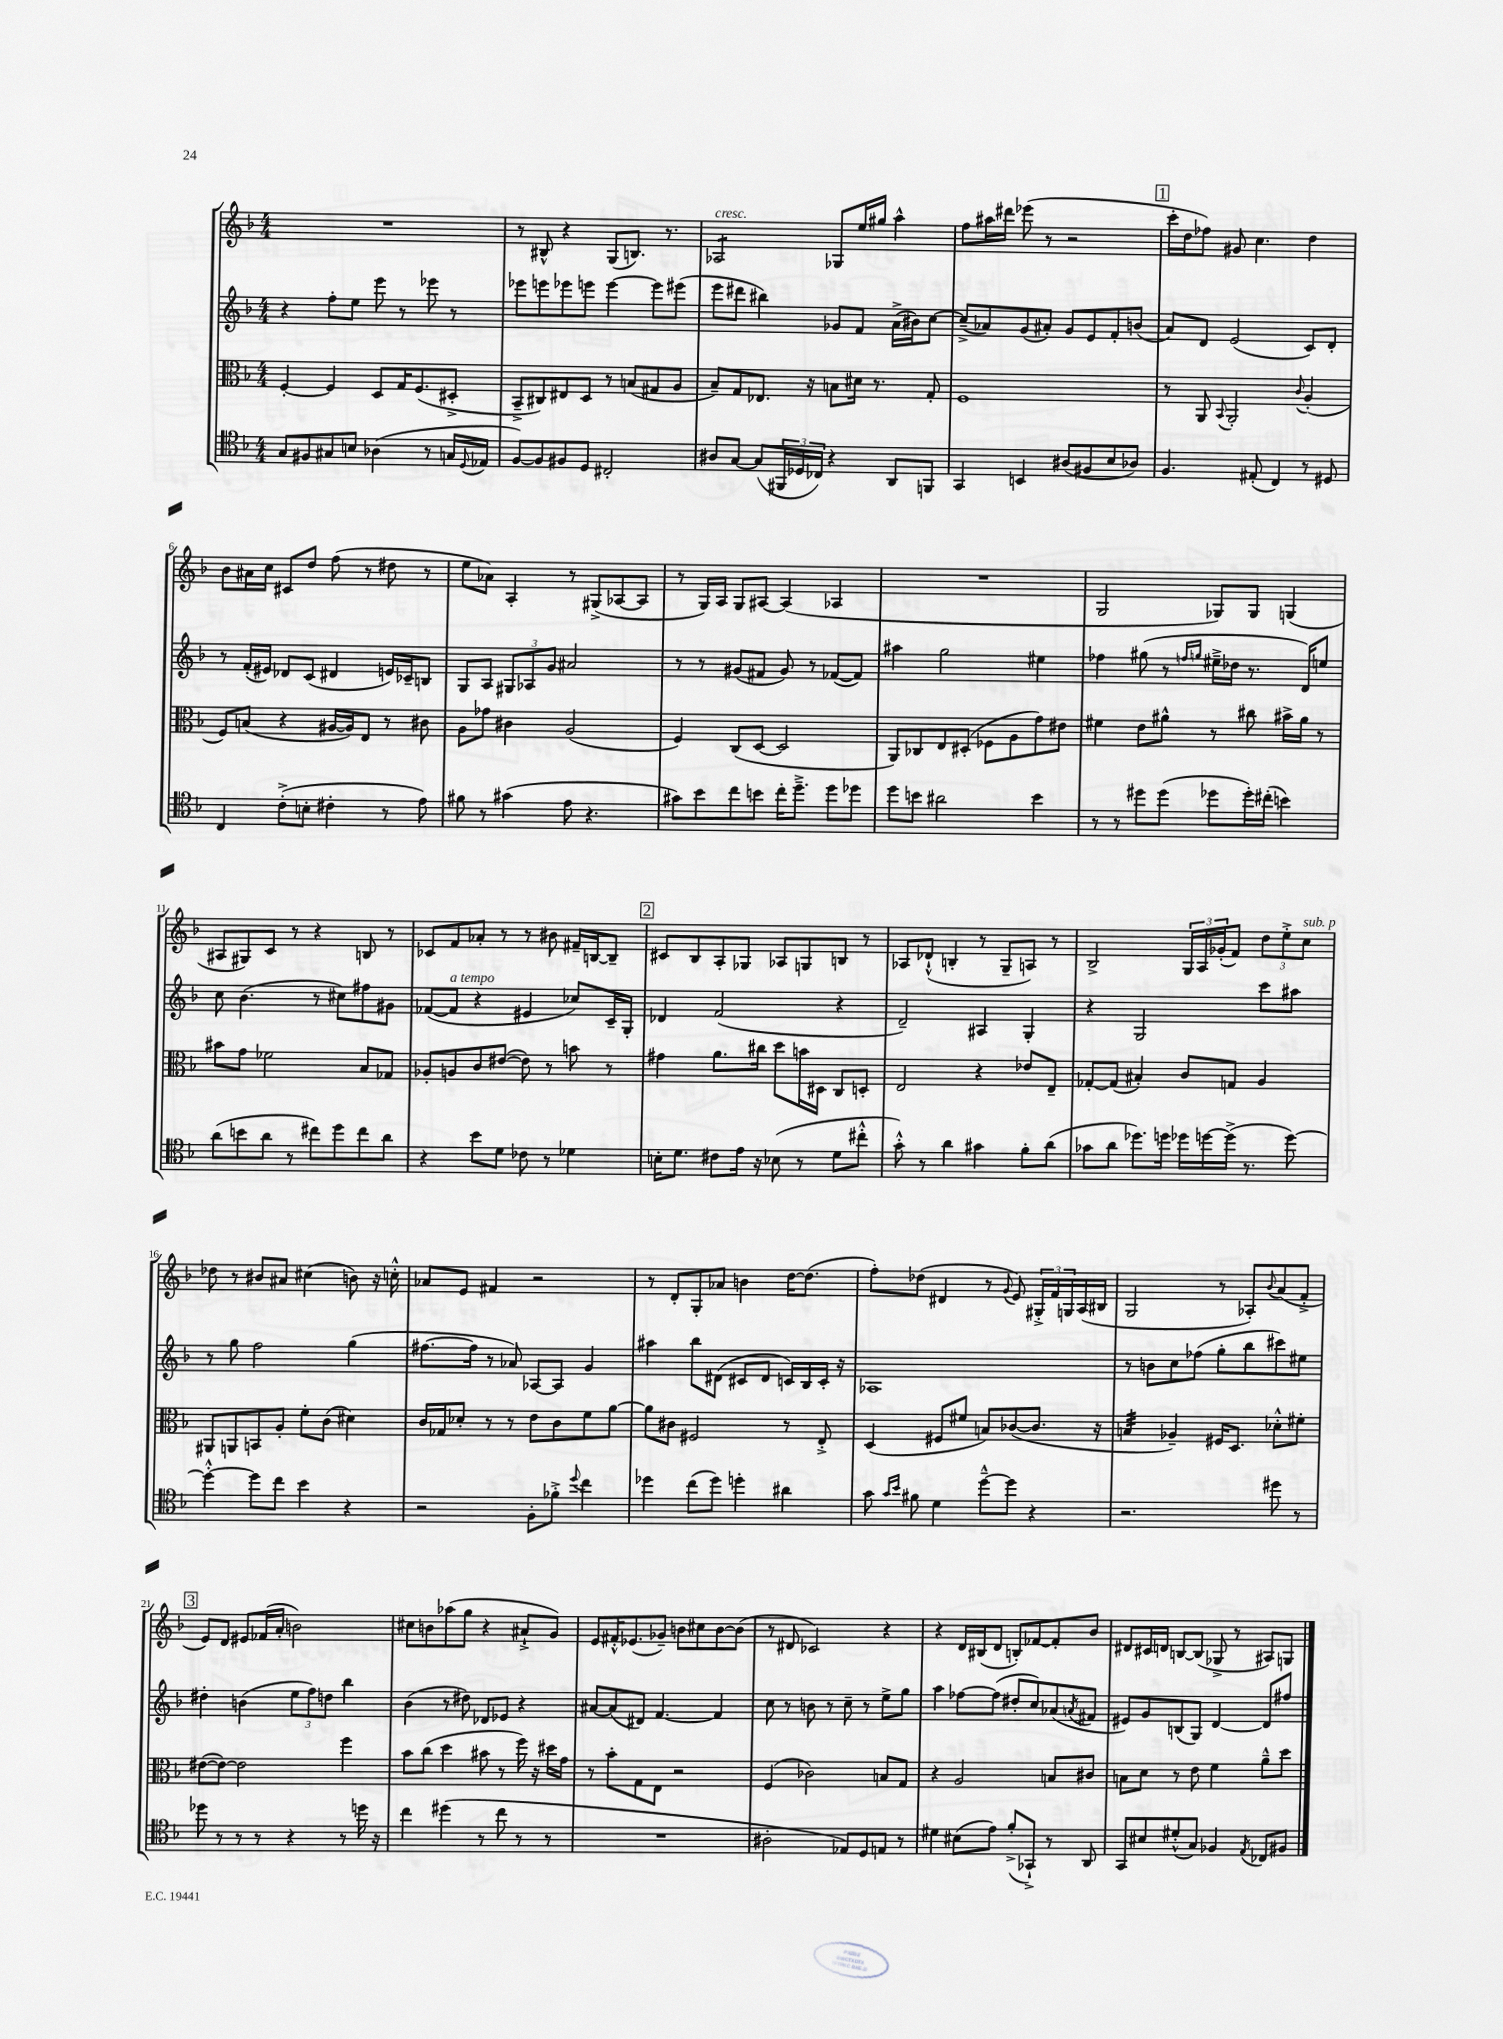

**kern	**kern	**kern	**kern
*staff4	*staff3	*staff2	*staff1
*clefC4	*clefC3	*clefG2	*clefG2
*k[b-]	*k[b-]	*k[b-]	*k[b-]
*M4/4	*M4/4	*M4/4	*M4/4
8G/L	[4F'/	4r	1r
8F#/	.	.	.
8G#/	4F/]	8ff'\L	.
8B/J	.	8ee\J	.
(4A-\	8D/L	8eee\	.
.	16G/K	8r	.
.	(8.F/	.	.
8r	.	8eee-\	.
16G/LL	8D#'^/J	8r	.
8qqD/	.	.	.
16E-/JJ	.	.	.
=	=	=	=
[8F/L)	8BB-~^/L	8eee-\L	8r
8F/]	8C#/)	8eee\	8B#^^/
8F#/	8E#/	8eee-\	4r
8D/J	8D/J	8eee\J	.
2C#'/	8r	[4eee\	(8G/L
.	(8B/L	.	8.B/J)
.	8G#/	8eee\]L	.
.	.	.	8.r
.	8A/J	(8eee#\J	.
=	=	=	=
8A#/L	8B-~/L)	8eee\L	2A-/
[8G/J	8G/	8ddd#\J	.
(8G/]L	8.E-/J	4bb#\)	.
24FF#/L	.	.	.
24D-/	.	.	.
.	16r	.	.
24C-/JJ)	.	.	.
4r	8B\L	8g-/L	8G-/L
.	16d#\Jk	8f/J	16ee/L
.	8.r	.	16gg#/JJ
8AA/L	.	(16a^\LL	4aa^^\
.	.	16b#\J)	.
8FF/J	8G'/	[8cc\J	.
=	=	=	=
4GG/	1F	(8cc~^/]L	8ff\L
.	.	8a-/)	16aa#\L
.	.	.	16ddd#\JJ
4BB/	.	(8g/	(8eee-\
.	.	8a#'/J)	8r
(8A#/L	.	8g/L	2r
8F#/	.	8e/	.
8B-/	.	8f'/	.
8A-/J)	.	(8b/J	.
=	=	=	=
4.F/	8r	8a/L)	16ccc'\LL
.	.	.	16dd\J
.	8AA/	8d/J	8ff-\J)
.	8qqBB-/	.	.
.	2AA'/	(2e/	8g#/
(8E#'/	.	.	4.cc\
4C/)	.	.	.
.	8qqc/	.	.
8r	(4A'/	8c/L)	4dd\
8D#/	.	8d'/J	.
=	=	=	=
4C/	8F/L)	8r	8b-\L
.	(8B/J	(16f'/LL	16a#\L
.	.	16e#/JJ)	16cc\JJ
(8c'^\L	4r	8d-/L	8c#/L
8B'\J	.	(8c/J	8dd/J
4c#'\	[16A#/LL	4d#/	(8ff\
.	16A#/]J)	.	.
.	8E/J	.	8r
8r	8r	16e/LL)	8dd#\
.	.	16c-~/J	.
8e\)	8c#\	8B/J	8r
=	=	=	=
8f#\	8A\L	8G/L	8ee\L
8r	8g-\J	8A/J	8a-\J)
(4g#\	4c#\	12G#/L	4A'/
.	.	12A-/	.
.	.	12g/J	.
8e\	(2A/	2a#/	8r
4.r	.	.	(8G#^/L
.	.	.	[8A-/
.	.	.	8A-/]J
=	=	=	=
8g#\L)	4F/)	8r	8r
8b-\	.	8r	16G/LL)
.	.	.	16A/JJ
8cc\	(8C/L	(8g#/L	8G/L
8b\J	[8D/J	8f#/J	[8A#/J
16cc'\LK	2D/]	8g#/)	(4A#/]
8.dd~^\J	.	.	.
.	.	8r	.
8dd\L	.	([8f-/L	4A-/
8dd-\J	.	8f-/]J)	.
=	=	=	=
8dd\L	8AA/L)	4aa#\	1r
8b\J	8C-/	.	.
2a#\	8E/	2gg\	.
.	(8D#'/J	.	.
.	8F-\L	.	.
.	8A\	.	.
4b\	8g\)	4ee#\	.
.	8e#\J	.	.
=	=	=	=
8r	4f#\	4ff-\	2G/
8r	.	.	.
8dd#\L	8e\L	(8gg#\	.
(8dd#\J	8a#^^\J	8r	.
.	.	16qqff/LL	.
.	.	16qqgg/JJ	.
8dd-\L	8r	16ee#~^\LL	8G-/L)
.	.	16dd-\JJ	.
16dd-'\L)	8cc#\	8.r	8G-/J
(16cc#'\JJ	.	.	.
4b\)	16b#^\LL	.	(4G/
.	16a#\JJ	16d/LK)	.
.	8r	8ee/J	.
=	=	=	=
(8a\L	8b#\L	8cc\	8A#/L
8b\	8g\J	(4.b-\	8G#/)
8a\J	2f-\	.	8c/J
8r	.	.	8r
8cc#\L)	.	8r	4r
8dd\	.	8cc#\L)	.
8cc#\	8B-/L	8ff#\	8B/
8a\J	8G-/J	8g#\J	8r
=	=	=	=
4r	8A-'/L	([8f-/L	8c-/L
.	8A/	8f-/]J	8f/
8b-\L	8c/	4r	8a-'/J
8d\J	([8e#/J	.	8r
8c-\	8e#\])	4e#/	8r
8r	8r	.	8b#\
4d-\	8b\	8cc-/L)	16f#~/LL
.	.	.	[16B/J
.	8r	16c~/L	8B~/]J
.	.	16G'/JJ	.
=	=	=	=
16B'\LK	4g#\	4d-/	8c#/L
8.d\J	.	.	.
.	.	.	8B-/
8c#\L	8.a\L	(2f/	8A'/
16e\Jk	.	.	8G-/J
16r	16cc#\Jk	.	.
(8B-\	8dd\L	.	8A-/L
8r	16b\L	.	8G/
.	16D#\JJ	.	.
8d\L	8C/L	4r	8B/J
8cc#'^^\J	8D'/J	.	8r
=	=	=	=
8g'^^\)	2E/	2d~/)	8A-/L
8r	.	.	(8d-`^^/J
4a\	.	.	4B'/
4g#\	4r	4A#/	8r
.	.	.	8G~/L
8f'\L	8e-/L	4G'/	8A/J)
(8a\J	8E~/J	.	8r
=	=	=	=
8g-\L	[8G-'/L	4r	2B-^/
8a\J	(8G-/]J	.	.
8.dd-\L)	4B#'/)	2G/	.
16dd\Jk	.	.	.
16dd-\LL	8c/L	.	24G/LL
.	.	.	24A/
[16dd\	.	.	.
.	.	.	(24g-'/J
(16dd^\]JJ	8G/J	.	8f/J)
8.r	.	.	.
.	4A/	8ccc\L	12dd\L
.	.	.	12ee'^\
[8dd\)	.	8aa#\J	.
.	.	.	12cc\J
=	=	=	=
4dd'^^\_	8AA#/L	8r	8dd-\
.	8AA/	8gg\	8r
8dd\]L	8BB/	2ff\	8b#/L
8cc\J	8A'/J	.	8a#/J
4b-\	8f'\L	.	(4cc#\
.	(8c\J	.	.
4r	4d#\)	(4gg\	8b\)
.	.	.	16r
.	.	.	16cc'^^\
=	=	=	=
2r	16c/LL	[8.ff#\L	8a-/L
.	16G-/J	.	.
.	8d-'/J	.	8e/J
.	.	16ff#\]Jk	.
.	8r	8r	4f#/
.	8r	8a-/)	.
8F'\L	8e\L	[8A-/L	2r
8f-'^\J	8c\	8A-/]J	.
8qqdd/	.	.	.
4cc\	8f\	4g/	.
.	[8a\J	.	.
=	=	=	=
4dd-\	8a\]L	4aa#\	8r
.	8c#\J	.	8d'/L
(8cc\L	2F#/	8bb-\L	8G'/
8dd-\J)	.	(8d#\J	8a-/J
4dd'\	.	8c#/L	4b\
.	.	8d#/J	.
4a#\	8r	16c/LL)	[16dd\LK
.	.	16B-/	(8.dd\]J
.	8E'^/	16c'/JJ	.
.	.	16r	.
=	=	=	=
8g\	(4D/	1A-	8ff'\L)
16qqg/LL	.	.	.
16qqb-/JJ	.	.	.
8f#\	.	.	(8dd-\J
4d\	8F#/L	.	4d#/
.	8f#/J	.	.
[8dd~^^\L	8B/L)	.	8r
.	.	.	8qqg/
8dd\]J	([8c-/	.	8e/)
4r	8.c-/]J	.	24G#'^/LL
.	.	.	24f/
.	.	.	24G/
.	.	.	(16A/
.	16r	.	16B#/JJ
=	=	=	=
2.r	4B/	8r	2G/
.	.	8b\L	.
.	4A-~/)	8cc\	.
.	.	(8ff-\J	.
.	16F#/LK	8gg'\L	8r
.	8.D/J	.	.
.	.	8bb-\	8A-'/L)
.	.	.	8qqb-/
8dd#\	8d-'^^\L	8ccc#\)	(8a/
8r	8f#'\J	8ee#\J	8f'^/J
=	=	=	=
8dd-\	([8e#\L	4dd#'\	8e/L)
8r	8e#\_J)	.	8d/J
8r	2e#\]	(4b\	8e#/L
8r	.	.	(16f-/L
.	.	.	16a'/JJ
4r	.	12ee\L	2b\)
.	.	12ff\)	.
.	.	12dd\J	.
8r	4ff\	4bb-\	.
16dd\	.	.	.
16r	.	.	.
=	=	=	=
4cc\	8b-\L	(4b-\	8cc#\L
.	(8cc\J	.	8b\
(4dd#\	4dd\	8r	(8aa-\
.	.	8dd#\)	8gg\J
8r	8b#\	8d-/L	4r
8cc\	8r	8e-/J	.
8r	16ff\)	4r	8a#`^/L
.	16r	.	.
8r	16dd#\LL	.	8g/J)
.	16g\JJ	.	.
=	=	=	=
1r	8r	[8a#/L	8e/L
.	8b-'\L	(8a#/]	16f#'^^/K
.	.	.	(8.e-/
.	8G\	8d#/J)	.
.	8E\J	[4.f/	8g-~/J)
.	2r	.	8b\L
.	.	.	8cc#\
.	.	4f/]	[8b\
.	.	.	(8b\]J
=	=	=	=
2A#'\	(4F/	8cc\	8r
.	.	8r	8d#/
.	2c-\)	8b\	2c-/)
.	.	8r	.
8E-/L)	.	8cc~\	.
8D/	.	8r	.
8E/J	8B/L	8ee^\L	4r
8r	8G/J	8gg\J	.
=	=	=	=
4d#\	4r	4aa\	4r
(8B#\L	2A/	[8ff-\L	16d/LL
.	.	.	(16B#/J
8e\J)	.	(8ff-\]J	8d/J
(8f'^/L	.	8dd#'/L	8B'/L)
8GG-`^/J)	.	8cc/)	[8f-/
8r	8B/L	(8a-/	8f-'/]
.	.	8qa/	.
8AA/	8c#/J	8f#/J	8b-/J
=	=	=	=
8GG/L	8B\L	8e#/L)	8d#/L
8B#/	8d\J	8g/	16c#/L
.	.	.	16d/JJ
(8d#'^^/	8r	(8B/	[8B/L
8G/J)	8e\	8G/J)	(8B/]J
4F-/	4f\	[4d/	8G-^/
.	.	.	8r
8qE/	.	.	.
8C-/L	8a~^^\L	8d/]L	8A#/L)
8F#/J	8dd\J	8ff#/J	8G/J
==	==	==	==
*-	*-	*-	*-
